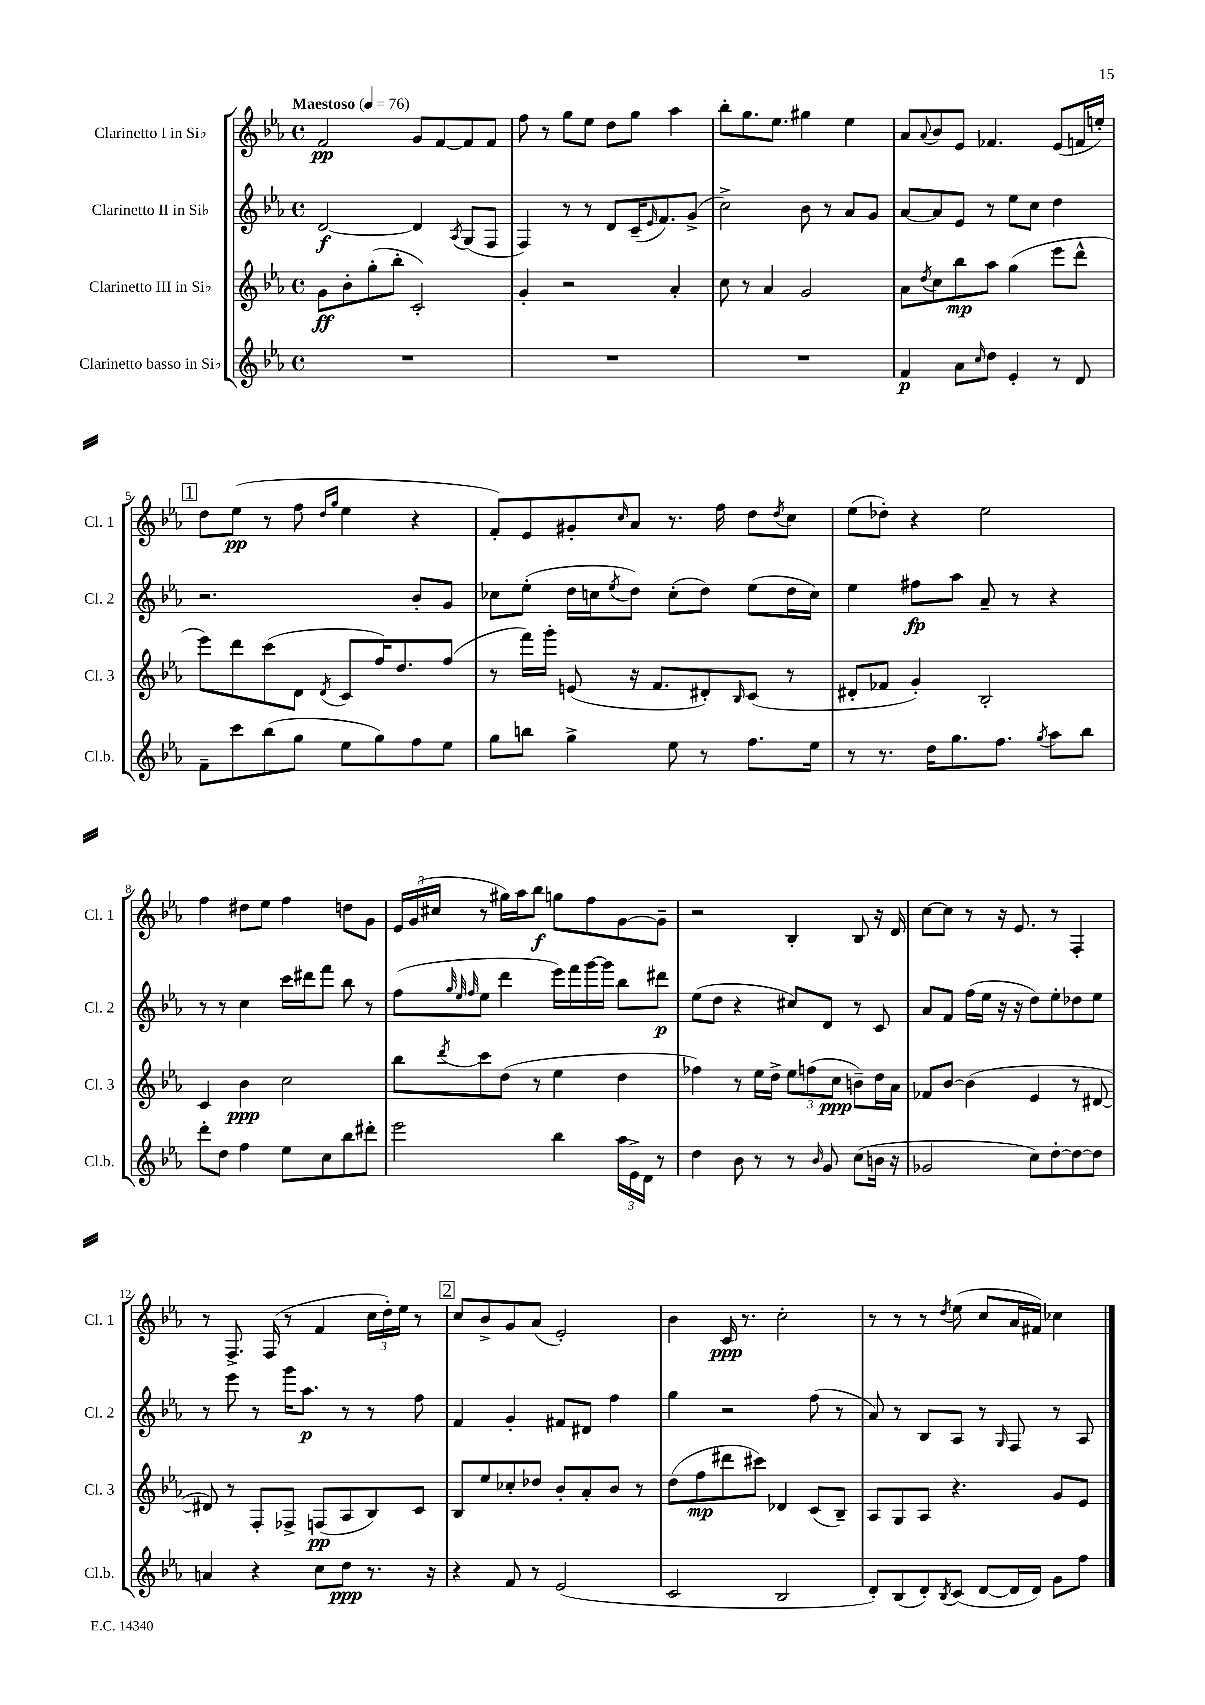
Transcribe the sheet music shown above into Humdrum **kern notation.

**kern	**kern	**kern	**kern
*staff4	*staff3	*staff2	*staff1
*clefG2	*clefG2	*clefG2	*clefG2
*k[b-e-a-]	*k[b-e-a-]	*k[b-e-a-]	*k[b-e-a-]
*M4/4	*M4/4	*M4/4	*M4/4
*met(c)	*met(c)	*met(c)	*met(c)
*MM76	*MM76	*MM76	*MM76
1r	8g	[2d	2f
.	8b-'	.	.
.	(8gg'	.	.
.	8bb-'	.	.
.	2c')	4d]	8g
.	.	.	[8f
.	.	8qA-	.
.	.	(8G	8f]
.	.	8F	8f
=	=	=	=
1r	4g'	4F)	8ff
.	.	.	8r
.	2r	8r	8gg
.	.	8r	8ee-
.	.	8d	8dd
.	.	(16c~	8gg
.	.	16qqe-	.
.	.	8.f)	.
.	4a-'	.	4aa-
.	.	(8g^	.
=	=	=	=
1r	8cc	2cc^)	8bb-'
.	8r	.	8.gg
.	4a-	.	.
.	.	.	8.ee-
.	2g	8b-	4gg#
.	.	8r	.
.	.	8a-	4ee-
.	.	8g	.
=	=	=	=
4f	8a-	[8a-	8a-
.	8qdd	.	8qqa-
.	8cc	8a-]	8b-
8a-	8bb-	8e-	8e-
16qqcc	.	.	.
8dd	8aa-	8r	4.f-
4e-'	(4gg	8ee-	.
.	.	8cc	.
8r	8eee-	4dd	(8e-
8d	8ddd^^	.	16f
.	.	.	16ee')
=	=	=	=
8f~	8eee-)	2.r	8dd
8ccc	8ddd	.	(8ee-
(8bb-	(8ccc	.	8r
8gg	8d	.	8ff
.	.	.	16qqdd
.	8qd	.	16qqgg
8ee-	8c	.	4ee-
8gg)	16ff)	.	.
.	8.dd	.	.
8ff	.	8b-'	4r
8ee-	(8ff	8g	.
=	=	=	=
8gg	8r	8cc-	8f')
8bb	16fff)	(8ee-'	8e-
.	16ggg'	.	.
4gg^	(8e	16dd	8g#'
.	.	16cc	.
.	.	8qee-	16qqcc
.	16r	8dd)	8a-
.	8.f	.	.
8ee-	.	(8cc'	8.r
8r	8d#')	8dd)	.
.	.	.	16ff
.	16qqB-	.	.
8.ff	(8c	(8ee-	8dd
.	.	.	8qdd
.	8r	16dd	8cc
16ee-	.	16cc)	.
=	=	=	=
8r	8d#'	4ee-	(8ee-
8.r	8f-	.	8dd-')
.	4g')	8ff#	4r
16dd	.	.	.
8.gg	.	8aa-	.
.	2B-'	8a-~	2ee-
8.ff	.	.	.
.	.	8r	.
8qgg	.	.	.
8aa-	.	4r	.
8bb-	.	.	.
=	=	=	=
8ddd'	4c	8r	4ff
8dd	.	8r	.
4ff	4b-	4cc	8dd#
.	.	.	8ee-
8ee-	2cc	16ccc	4ff
.	.	16ddd#	.
8cc	.	8fff	.
8bb-	.	8bb-	8dd
8ddd#'	.	8r	8g
=	=	=	=
2eee-	8bb-	(8ff	24e-
.	.	.	(24g
.	.	.	24cc#
.	.	32qqgg	.
.	.	32qqee-	.
.	8qddd	32qqff	.
.	8ccc	8ee-	8r
.	(8dd	4ddd	16gg#)
.	.	.	16aa-
.	8r	.	8bb-
4bb-	4ee-	16eee-)	8gg
.	.	16fff	.
.	.	[16ggg	8ff
.	.	16ggg]	.
24aa-	4dd	8bb-	[8g
24e-^	.	.	.
24d	.	.	.
8r	.	8ddd#	8g~]
=	=	=	=
4dd	4ff-)	(8ee-	2r
.	.	8dd	.
8b-	8r	4r	.
8r	16ee-	.	.
.	16dd^	.	.
8r	12ee-	8cc#)	4B-'
.	(12ff	.	.
16qqb-	.	.	.
8g	.	8d	.
.	12cc	.	.
(8cc	8b~)	8r	8B-
16b	16dd	8c	16r
16r	16a-	.	16d
=	=	=	=
2g-	8f-	8a-	[8cc
.	[8b-	8f	8cc]
.	(4b-]	(16ff	8r
.	.	16ee-	.
.	.	16r	16r
.	.	16r	8.e-
8cc)	4e-	8dd)	.
[8dd'	.	8ee-'	8r
8dd_	8r	8dd-	4F'
8dd]	[8d#	8ee-	.
=	=	=	=
4a	8d#])	8r	8r
.	8r	8eee-	8.F^
4r	8F'	8r	.
.	.	.	(16F
.	8F-^	16ggg	8r
.	.	8.aa-	.
8cc	(8F	.	4f
8dd	8A-	8r	.
8.r	8B-)	8r	24cc
.	.	.	24dd')
.	.	.	24ee-
.	8c	8ff	8r
16r	.	.	.
=	=	=	=
4r	8B-	4f	8cc
.	8ee-	.	8b-^
8f	8cc-'	4g'	8g
8r	8dd-	.	(8a-
(2e-	8b-'	8f#	2e-')
.	8a-'	8d#	.
.	8b-	4ff	.
.	8r	.	.
=	=	=	=
2c	(8dd	4gg	4b-
.	8ff	.	.
.	8ddd#	2r	16c
.	.	.	8.r
.	8ccc#)	.	.
2B-	4d-	.	2cc'
.	(8c	(8ff	.
.	8B-~)	8r	.
=	=	=	=
8d')	8A-	8a-)	8r
(8B-	8G	8r	8r
8d')	8A-	8B-	8r
8qB-	.	.	8qdd
(8c	4.r	8A-	(8ee-
[8d	.	8r	8cc
.	.	16qqG	.
16d]	.	8F	16a-
16d)	.	.	16f#)
8g	8g	8r	4cc-
8ff	8e-	8A-	.
==	==	==	==
*-	*-	*-	*-
